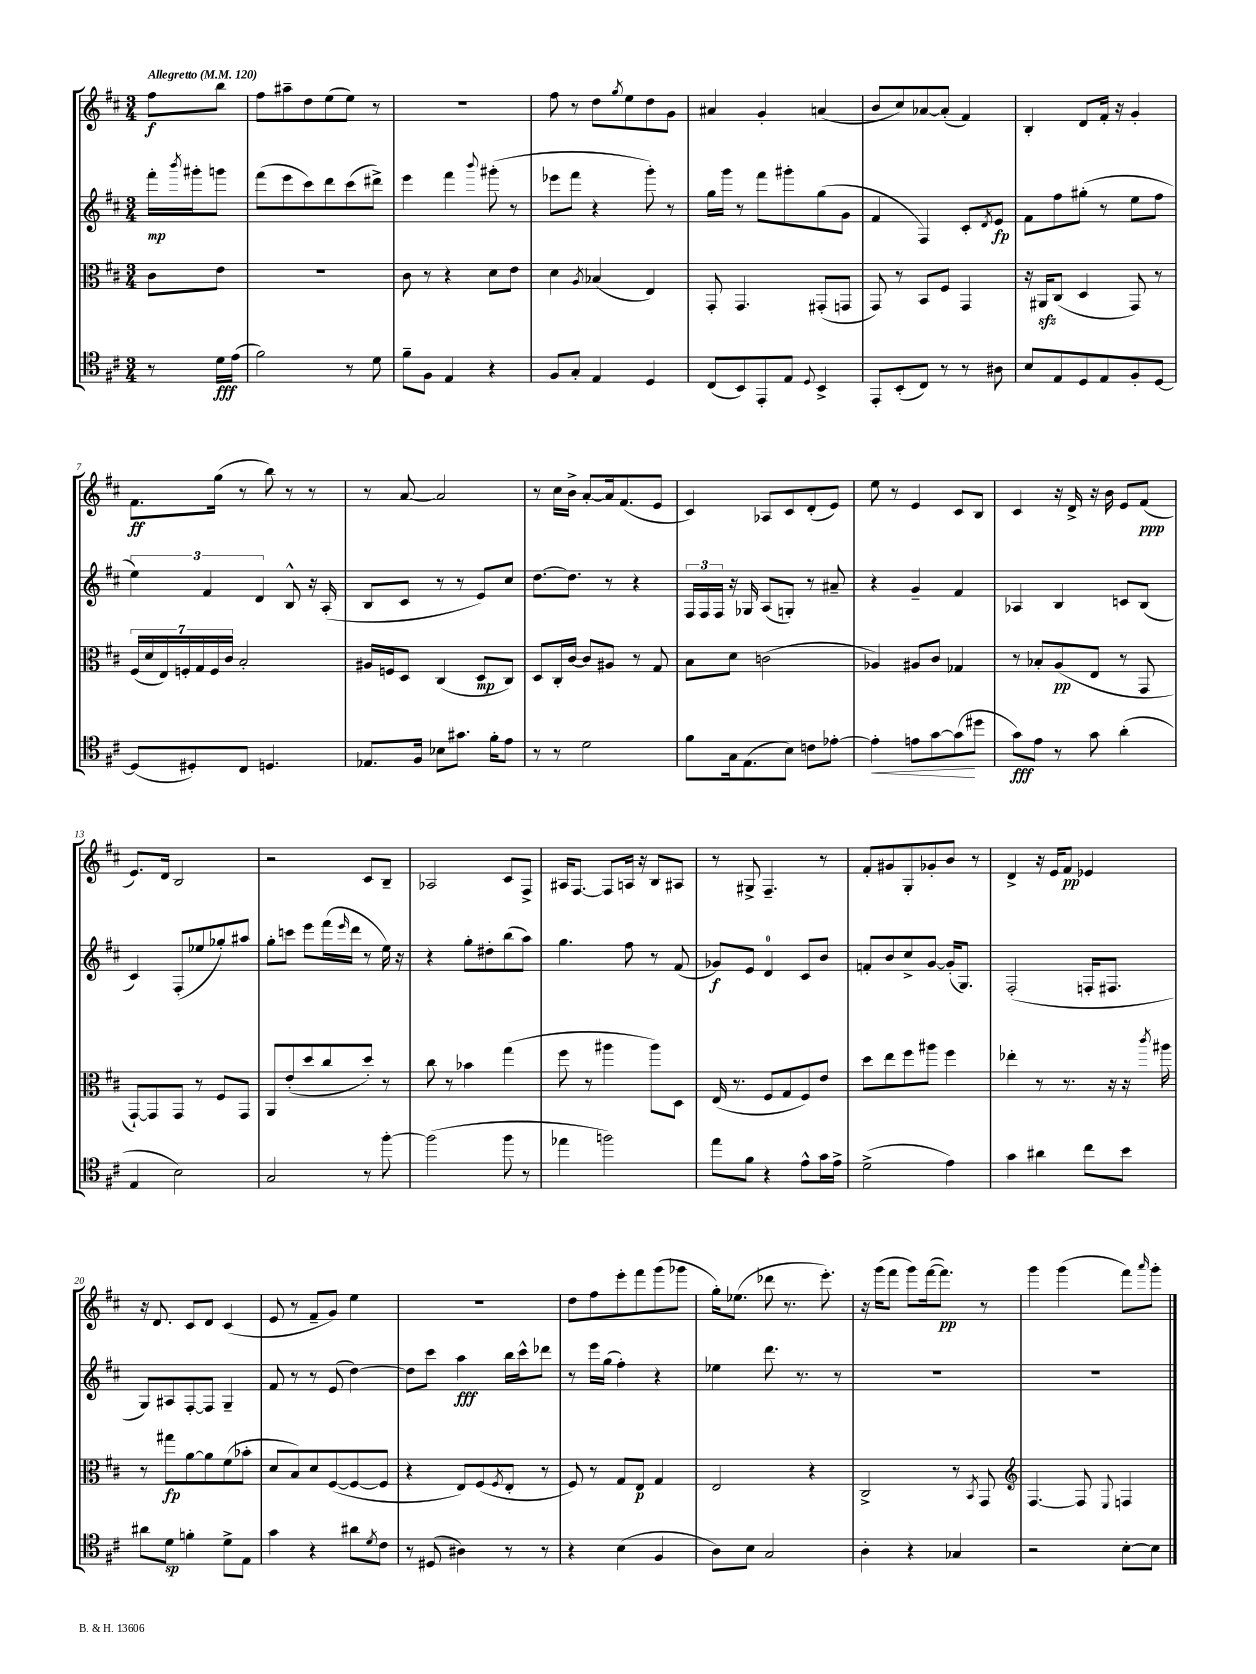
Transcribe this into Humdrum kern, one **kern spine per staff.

**kern	**kern	**kern	**kern
*staff4	*staff3	*staff2	*staff1
*clefC4	*clefC3	*clefG2	*clefG2
*k[f#c#]	*k[f#c#]	*k[f#c#]	*k[f#c#]
*M3/4	*M3/4	*M3/4	*M3/4
*MM120	*MM120	*MM120	*MM120
8r	8c#\L	16fff#'\LL	8ff#\L
.	.	8qbbb/	.
.	.	16ggg#'\J	.
16d\LL	8e\J	8ggg\J	8bb\J
(16e\JJ	.	.	.
=	=	=	=
2f#\)	2.r	(8fff#\L	8ff#\L
.	.	8eee\	8aa#~\
.	.	8ccc#\)	8dd\
.	.	8ddd\	(8ee\
8r	.	(8ccc#\	8ee\J)
8d\	.	8ddd#^\J)	8r
=	=	=	=
8f#~\L	8c#\	4eee\	2.r
8F#\J	8r	.	.
4E/	4r	4fff#\	.
.	.	8qqbbb/	.
4r	8d\L	(8ggg#'\	.
.	8e\J	8r	.
=	=	=	=
8F#/L	4d\	8eee-\L	8ff#\
8G'/J	.	8fff#\J	8r
.	8qA/	.	.
4E/	(4B-/	4r	8dd\L
.	.	.	8qgg/
.	.	.	8ee\
4D/	4E/)	8ggg'\)	8dd\
.	.	8r	8g\J
=	=	=	=
(8C#/L	8GG'/	16gg\LL	4a#/
.	.	16ggg\JJ	.
8BB/)	4.GG/	8r	.
8EE'/	.	8fff#\L	4g'/
8E/J	.	8ggg#'\	.
8qqD/	.	.	.
4BB^/	(8GG#'/L	(8gg\	(4a/
.	8GG/J	8g\J	.
=	=	=	=
8EE'/L	8GG/)	4f#/	8b/L
(8BB'/	8r	.	8cc#/)
8C#/J)	8BB/L	4F#/)	[8a-/
8r	8F#/J	.	(8a-'/]J
8r	4GG/	8c#'/L	4f#/)
.	.	8qd/	.
8A#\	.	8e/J	.
=	=	=	=
8B/L	16r	8f#\L	4B'/
.	16AA#/LK	.	.
8E/	(8C#/J	8ff#\	.
8D/	4D/	(8gg#'\J	8d/L
8E/	.	8r	16f#'/Jk
.	.	.	16r
8F#'/	8GG/)	8ee\L	4g'/
[8D/J	8r	8ff#\J	.
=	=	=	=
(8D/]L	(28F#/LL	6ee\)	8.f#\L
.	28d/	.	.
.	28E/)	.	.
.	28F'/	.	.
8D#'/)	.	.	.
.	28G/	.	.
.	.	6f#/	.
.	28F/	.	.
.	.	.	(16gg\Jk
.	28c#/JJ	.	.
8C#/J	2B'/	.	8r
.	.	6d/	.
4.D/	.	.	8bb\)
.	.	8B^^/	8r
.	.	16r	8r
.	.	(16A'/	.
=	=	=	=
8.E-/L	16A#/LL	8B/L	8r
.	16F/J	.	.
.	8D/J	8c#/J	[8a/
16F#/Jk	.	.	.
8B-\L	(4C#/	8r	2a/]
8.g#\J	.	8r	.
.	8D/L	8e/L)	.
16f#'\LK	.	.	.
8e\J	8C#/J)	8cc#/J	.
=	=	=	=
8r	8D/L	[8.dd\L	8r
8r	16C#'/L	.	16cc#\LL
.	[16c#/JJ	8.dd\]J	16b^\JJ
2d\	8c#/]L	.	[8a'/L
.	8A#/J	8r	16a/]k
.	.	.	(8.f#/
.	8r	4r	.
.	8G/	.	8e/J
=	=	=	=
8f#\L	8B\L	24F#/LL	4c#/)
.	.	24F#/	.
.	.	24F#/JJ	.
16G\k	8d\J	16r	.
(8.E\	.	16G-/	.
.	(2c\	(8A/L	8A-/L
8B\J)	.	8G'/J)	8c#/
8c\L	.	8r	(8d'/
[8e-'\J	.	8a#~/	8e/J)
=	=	=	=
4e-'\]	4A-/)	4r	8ee\
.	.	.	8r
8e\L	8A#/L	4g~/	4e/
[8g\	8c#/J	.	.
(8g\]	4G-/	4f#/	8c#/L
8dd#\J	.	.	8B/J
=	=	=	=
8g\L)	8r	4A-/	4c#/
8e\J	8B-'/L	.	.
8r	(8A/	4B/	16r
.	.	.	16d^/
8g\	8E/J	.	16r
.	.	.	16b\
(4a'\	8r	8c/L	8e/L
.	8GG/	(8B/J	(8f#/J
=	=	=	=
4E/	[8GG`/L)	4c#/)	8.e/L)
.	8GG/]	.	.
.	.	.	16d/Jk
2B\)	8GG/J	(8F#'/L	2B/
.	8r	8ee-/	.
.	8F#/L	8gg-'/)	.
.	8GG/J	8aa#/J	.
=	=	=	=
2G/	8AA/L	8gg'\L	2r
.	(8e'/	8ccc\J	.
.	8dd/	8eee\L	.
.	8cc#/	(16fff#\L	.
.	.	16qqeee/	.
.	.	16ddd\JJ	.
8r	8dd'/J)	8r	8c#/L
[8ff#'\	8r	16ee\)	8B~/J
.	.	16r	.
=	=	=	=
(2ff#\]	8cc#\	4r	2A-/
.	8r	.	.
.	4b-\	8gg'\L	.
.	.	8dd#'\	.
8ff#\	(4gg\	(8bb\	8c#/L
8r	.	8aa\J)	8F#^/J
=	=	=	=
4ee-\	8ff#\	4.gg\	16A#/LK
.	.	.	[8.F#/J
.	8r	.	.
2ff\)	4aa#\	.	8F#/]L
.	.	8ff#\	16A/Jk
.	.	.	16r
.	8aa#\L)	8r	8B/L
.	8D\J	(8f#/	8A#/J
=	=	=	=
8ee\L	(16E/	8g-/L)	8r
.	8.r	.	.
8f#\J	.	8e/J	8G#^/
4r	8F#/L	4d/	4.F#~/
.	8G/	.	.
8e^^\L	8F#/)	8c#/L	.
16g\L	8e/J	8b/J	8r
16e^\JJ	.	.	.
=	=	=	=
(2d^\	8dd\L	8f'/L	8f#'/L
.	8ee\	8b/	8g#/
.	8ff#\	8cc#^/	8G'/
.	8aa#\J	[8g/J	8g-'/
4e\)	4ff#\	(16g'/]LK	8b/J
.	.	8.G/J)	.
.	.	.	8r
=	=	=	=
4g\	4ee-'\	(2F#'/	4d^/
4a#\	8r	.	16r
.	.	.	16e/LK
.	8.r	.	8f#/J
8cc#\L	.	16F'/LK	4e-/
.	16r	8.F#/J	.
8b\J	16r	.	.
.	8qccc#/	.	.
.	16aa#\	.	.
=	=	=	=
8a#\L	8r	8G/L)	16r
.	.	.	8.d/
8d\J	8gg#\L	8A#/	.
4f'\	[8a\	[8F#'/	8c#/L
.	8a\]	8F#/]J	8d/J
8d^\L	(8f#\	4G~/	(4c#/
8E\J	8b-'\J	.	.
=	=	=	=
4g\	8d/L	8f#/	8e/
.	8B/)	8r	8r
4r	8d/	8r	8f#~/L
.	([8F#/	(8e/	8g/J)
8a#\L	8F#/_	[4dd\)	4ee\
8qd/	.	.	.
8c#\J	8F#/]J	.	.
=	=	=	=
8r	4r	8dd\]L	2.r
(8D#/	.	8ccc#\J	.
4A#\)	8E/L)	4aa\	.
.	(8F#/	.	.
.	8qF#/	.	.
8r	8E'/J	16bb\LL	.
.	.	16ccc#^^\J	.
8r	8r	8ddd-\J	.
=	=	=	=
4r	8F#/)	8r	8dd\L
.	8r	16eee\LL	8ff#\
.	.	(16gg\JJ	.
(4B\	8G/L	4ff#'\)	8eee'\
.	8E/J	.	8fff#\
4F#/	4G/	4r	(8ggg\
.	.	.	8ggg-\J
=	=	=	=
8A\L)	2E/	4ee-\	16gg'\LK)
.	.	.	(8.ee-\J
8B\J	.	.	.
2G/	.	8.ddd\	8ddd-\
.	.	.	8.r
.	.	8.r	.
.	4r	.	.
.	.	.	8.eee'\)
.	.	8r	.
=	=	=	=
4A'\	2C#^/	2.r	16r
.	.	.	(16ggg\LK
.	.	.	8fff#\J
4r	.	.	8ggg\L)
.	.	.	([16fff#\k
.	.	.	8.fff#\]J)
4G-/	8r	.	.
.	8qBB/	.	.
.	8GG/	.	8r
=	=	=	=
*	*clefG2	*	*
2r	[4.F#/	2.r	4ggg\
.	.	.	(4ggg\
.	8F#/]	.	.
.	8qqE/	.	.
[8B'\L	4F/	.	8fff#\L)
.	.	.	16qqaaa/
8B\]J	.	.	8ggg'\J
==	==	==	==
*-	*-	*-	*-
